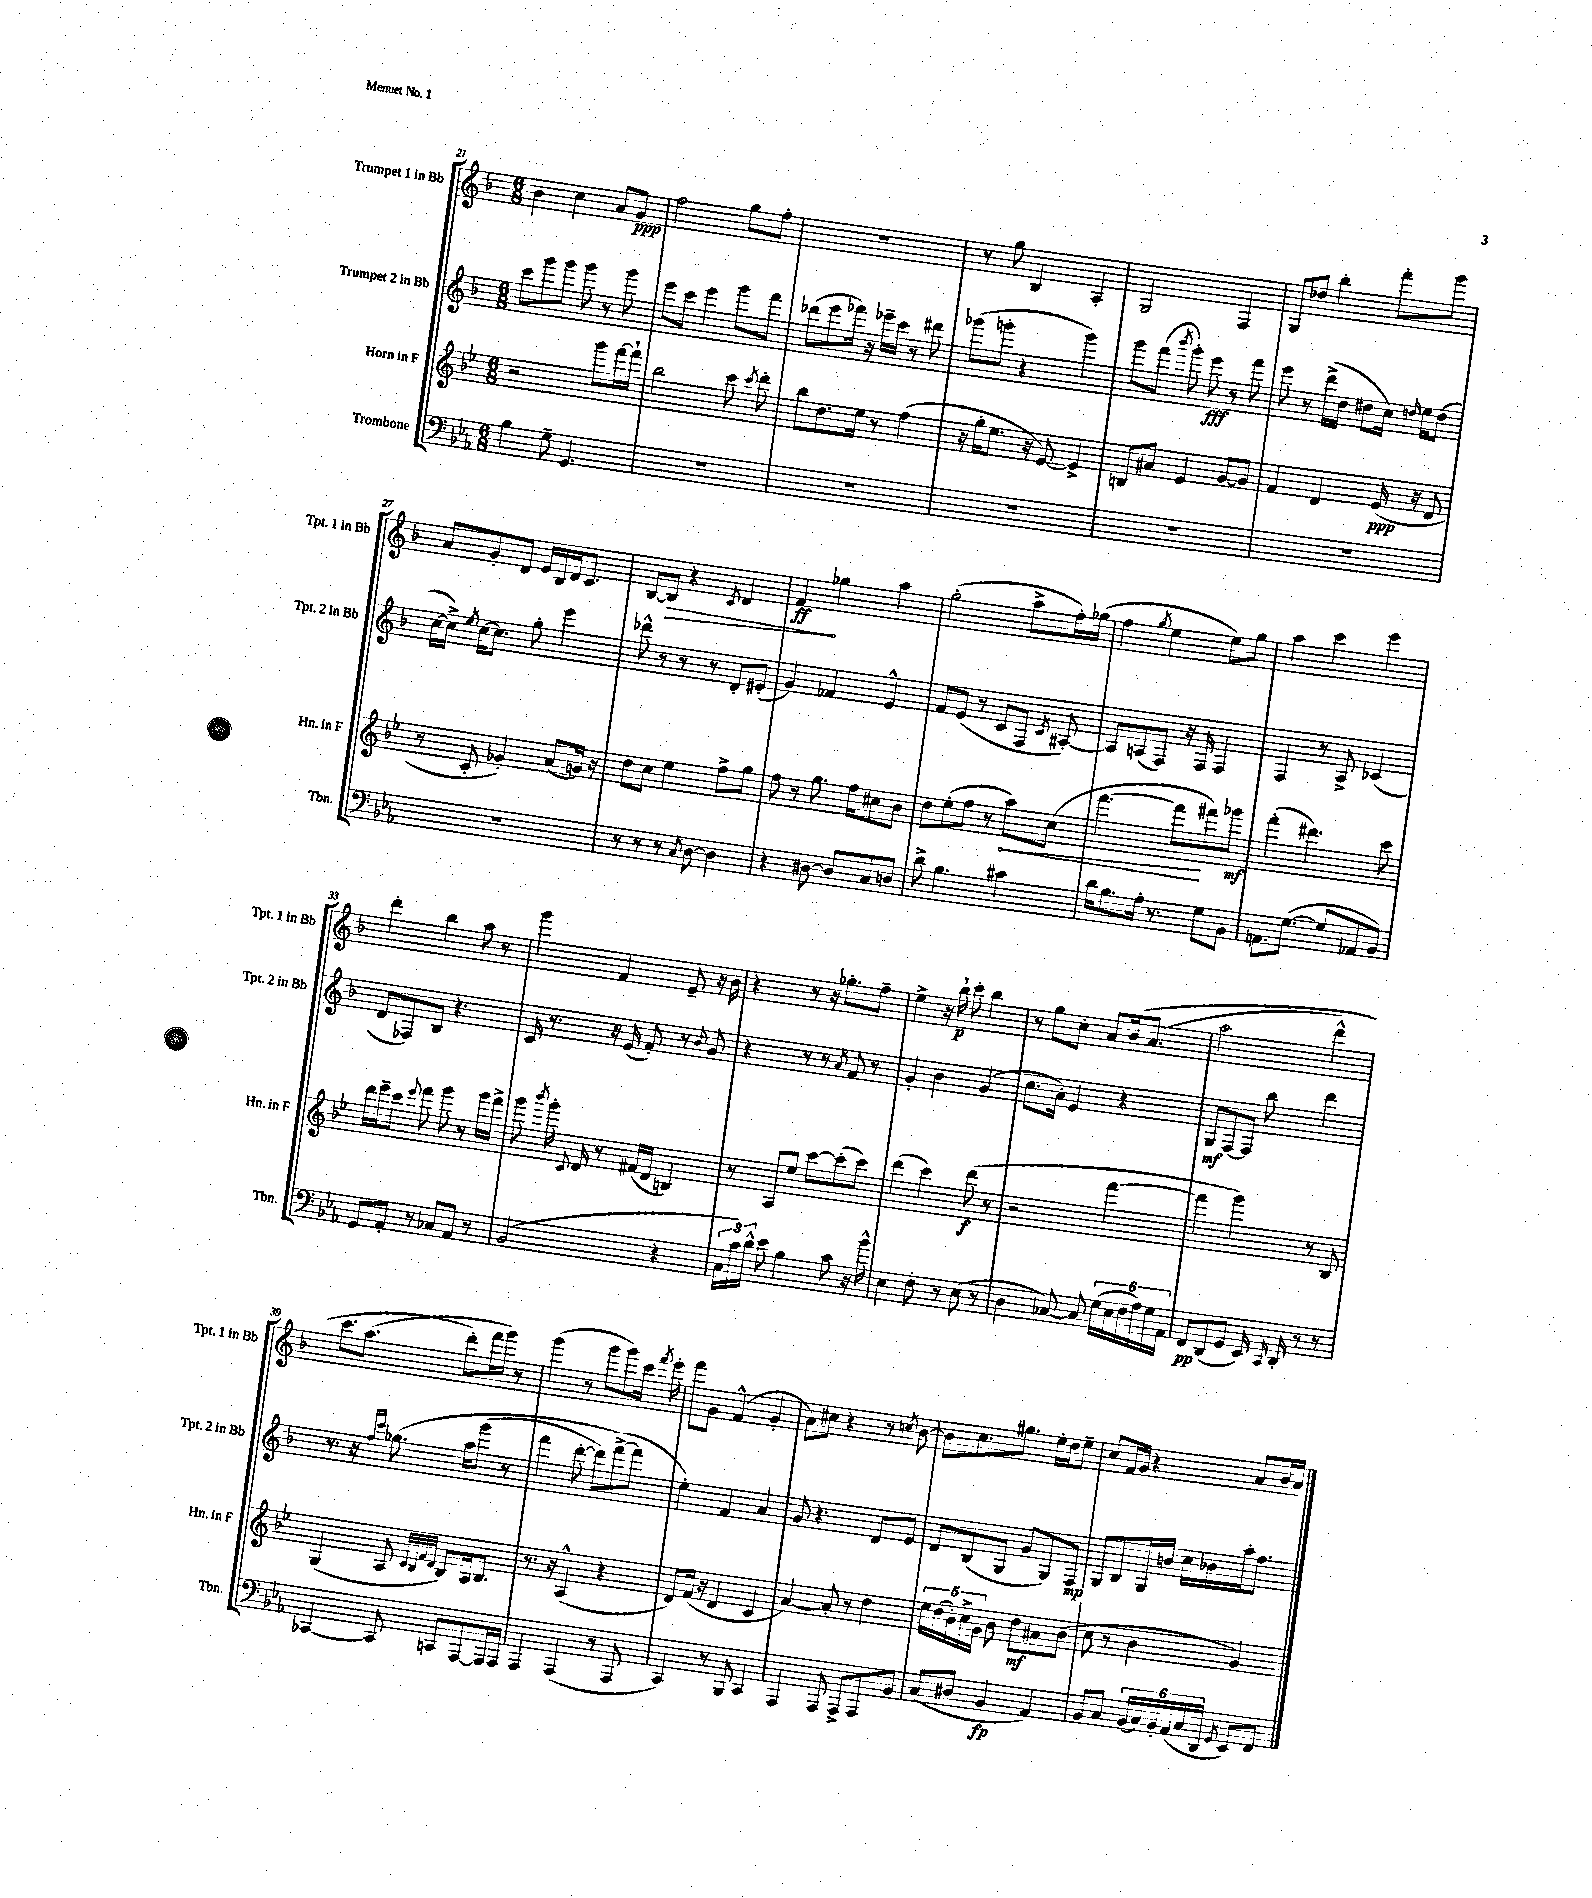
<<
\new StaffGroup <<
\new Staff = "s0" \with { instrumentName = "Trumpet 1 in Bb" shortInstrumentName = "Tpt. 1 in Bb" } {
    \clef treble \key f \major \numericTimeSignature \time 6/8
    \autoBeamOff bes'4 c''4 a'8[ g'8]\ppp |
    f''2 g''8[ f''8]-. |
    R2. |
    r8 g''8 bes4 a4-. |
    g2 f4 |
    g8[ des''8] bes''4-. f'''8[-. g'''8] |
    a'8[ g'8-. d'8] e'16[ bes16 d'16 c'8.] |
    bes8[~ \once \override Hairpin.circled-tip = ##t bes8]\> r4 \acciaccatura { c'8 } d'4 |
    f'4\ff\! ges''4 a''4 |
    g''2-.( a''8[-> f''16-.) ges''16]( |
    f''4 \acciaccatura { g''8 } e''4 e''8[) g''8] |
    a''4 c'''4 e'''4 |
    d'''4-. bes''4 a''8 r8 |
    g'''4 f'4 e'8-- r16 bes'16 |
    r4 r8 r16 ges''8.[-. f''8]-- |
    e''4-> r16 bes''16-!\p c'''8-. bes''4 |
    r8 g''8[ c''8]-. a'8[ bes'16\( a'8.]( |
    a''2 d'''4-^) |
    c'''8.[ a''8.]( d'''8[-.\) f'''16 g'''16]) r8 |
    g'''4( r8 g'''8[ g'''8) c'''16] \acciaccatura { f'''8 } e'''16-. |
    f'''8[ g'8] f'4-^( g'4-. |
    a'8[) cis''8] r4 r8 \acciaccatura { c''8 } bes'8~ |
    bes'8[ c''8. gis''8.] e''16[-. d''16 e''8]-- |
    c''8[ f'16 g'16] r4 a'8[ bes'16 a'16] \bar "|." |
}
\new Staff = "s1" \with { instrumentName = "Trumpet 2 in Bb" shortInstrumentName = "Tpt. 2 in Bb" } {
    \clef treble \key f \major \numericTimeSignature \time 6/8
    \autoBeamOff c'''8[ g'''8 g'''8] g'''8 r8 g'''8 |
    e'''8[ c'''8] e'''4 g'''8[ f'''8] |
    des'''8[( e'''8 fes'''16]) r16 ees'''16[-- c'''16] r8 dis'''8 |
    ges'''8[( g'''8]-. r4 g'''4) |
    g'''8[ f'''8]( \acciaccatura { bes'''8 } g'''8-.) e'''8\fff r8 f'''8 |
    e'''8 r8 d'''16[->( d''16] dis''8[ c''16]) \grace { d''16 } e''16[ d''8]( |
    c''16[~ c''16]->) \acciaccatura { e''8 } c''16[~ c''8.] g''8-. e'''4 |
    des'''8-^ r8 r8 r8 d'8[-. eis'8]-.( |
    g'4) fes'4 e'4-^ |
    f'8[ e'8]( r8 c'8[ f8] \acciaccatura { c'8 } ais8~-.) |
    ais8[ a8( f8]) r16 f16 f4 |
    f4 r8 a8-> ces'4( |
    d'8[ fes8) bes8] r4. |
    c'16 r8. r16 e'16( f'8-.) r8 \appoggiatura { bes'8 } g'8 |
    r4 r8 r8 \acciaccatura { a'8 } f'8 r8 |
    g'4-. bes'4 g'4( |
    c''8.[ a'16]-.) e'4 r4 |
    g8[\mf f8~ f8] bes''8 d'''4 |
    r8. r16 \grace { f''16[ c'''16] } ges''8.\( a''16[ g'''8]( r8 |
    f'''4 d'''8~-. d'''8[) f'''8~->(\) f'''8] |
    e''4-.) f'4 a'4 |
    g'8 r4. d'8[ e'8] |
    d'8[ bes8( g8] g'8[ g8) f8]\mp |
    g8[ bes8 g16 b'16] c''16[ bes'16 a''16-. f''8.] \bar "|." |
}
\new Staff = "s2" \with { instrumentName = "Horn in F" shortInstrumentName = "Hn. in F" } {
    \clef treble \key bes \major \numericTimeSignature \time 6/8
    \autoBeamOff r2 g'''8[ f'''16~ f'''16]-! |
    bes''2 c'''8 \acciaccatura { c'''8 } d'''8-. |
    bes''8[ d''8. ees''16] r8 f''4( |
    r16 g''16[-. ees''8.] r16 ees'8~) ees'4-> |
    b8[ ais'8] ees'4 g'8[~ g'8] |
    f'4 d'4 ees'16\ppp( r16 d'8 |
    r8 c'8-. ges'4-.) a'8[( g'16]) r16 |
    d''8[ c''8] ees''4 f''8[-> g''8] |
    f''8 r8 g''8. f''16[ cis''8 bes'8] |
    d''8[ ees''8-.( f''8] r8 \once \override Hairpin.circled-tip = ##t a''8[\<) c''8]( |
    f'''4.~ f'''8[\! fis'''8) ges'''8]\mf |
    f'''4-.( dis'''4.) c'''8 |
    d'''16[ ees'''16-- c'''8] \appoggiatura { ees'''8 } f'''8 g'''8 r8 g'''16[ f'''16]-> |
    g'''8 \acciaccatura { bes'''8 } g'''16-. \appoggiatura { c'8 } d'16 r8 fis'16[( d'16] b4) |
    r8 a8[ ees''8] c'''8[~ c'''8-.( c'''8]) |
    d'''4( c'''4) d'''8\f( r8 |
    r2 f'''4~ |
    f'''4 g'''4) r8 bes8 |
    g4( a8 \grace { c'32[ bes32 f'32 d'32] } bes8[) a16 bes8.] |
    r8. r16 a4-^( r4 |
    d'8[) f'16]( r16 d'4 c'4 |
    a'4~) a'8-. r8 d''4 |
    \tuplet 5/4 { ees''16[ d''16( bes'16-.) c''16-> g'16] } bes'8 d''8[\mf ais'8 bes'8]( |
    c''8 r8 bes'4 g'4) \bar "|." |
}
\new Staff = "s3" \with { instrumentName = "Trombone" shortInstrumentName = "Tbn." } {
    \clef bass \key ees \major \numericTimeSignature \time 6/8
    \autoBeamOff bes4 g8-- g,4. |
    R2. |
    R2. |
    R2. |
    R2. |
    R2. |
    R2. |
    r8 r8 r8 \acciaccatura { c8 } d8~ d4 |
    r4 dis8~ dis8[ c8 d8] |
    d'8-> bes4. cis'4 |
    d'16[ bes8. aes16]-. r8. g8[ bes,8] |
    a,8.[ g8.]~( g8[ aes,8 bes,8]) |
    g,8[ aes,8]-. r8 ces8[ aes,8] r8 |
    bes,2( r4 |
    \tuplet 3/2 { c16[ c'16) d'16]-^ } ees'8 bes4 c'8 r16 bes'16-^ |
    ees4 f8-. r8 ees8( r8 |
    d4 ces8~) ces8 \tuplet 6/4 { g16[( ees16 f16 aes16) g16 aes,16] } |
    f,8[\pp d,8( g,8] ees,16) \grace { c,16 } d,16-. r8 r8 |
    ces,4~ ces,8 c,8[ aes,,8~ aes,,16 aes,,16] |
    aes,,4 aes,,4( r8 aes,,8 |
    c,4) r8 bes,,8 c,4 |
    aes,,4 aes,,8 aes,,8[-> aes,,8 bes,8] |
    c8[( dis8] bes,4\fp aes,4) |
    bes,8[ c8] \tuplet 6/4 { bes,16[( c16) bes,16-. aes,16( c16 d,16] } \acciaccatura { g,8 } ees,8[) f,8] \bar "|." |
}
>>
>>
\layout { \context { \Score currentBarNumber = #21 } }
